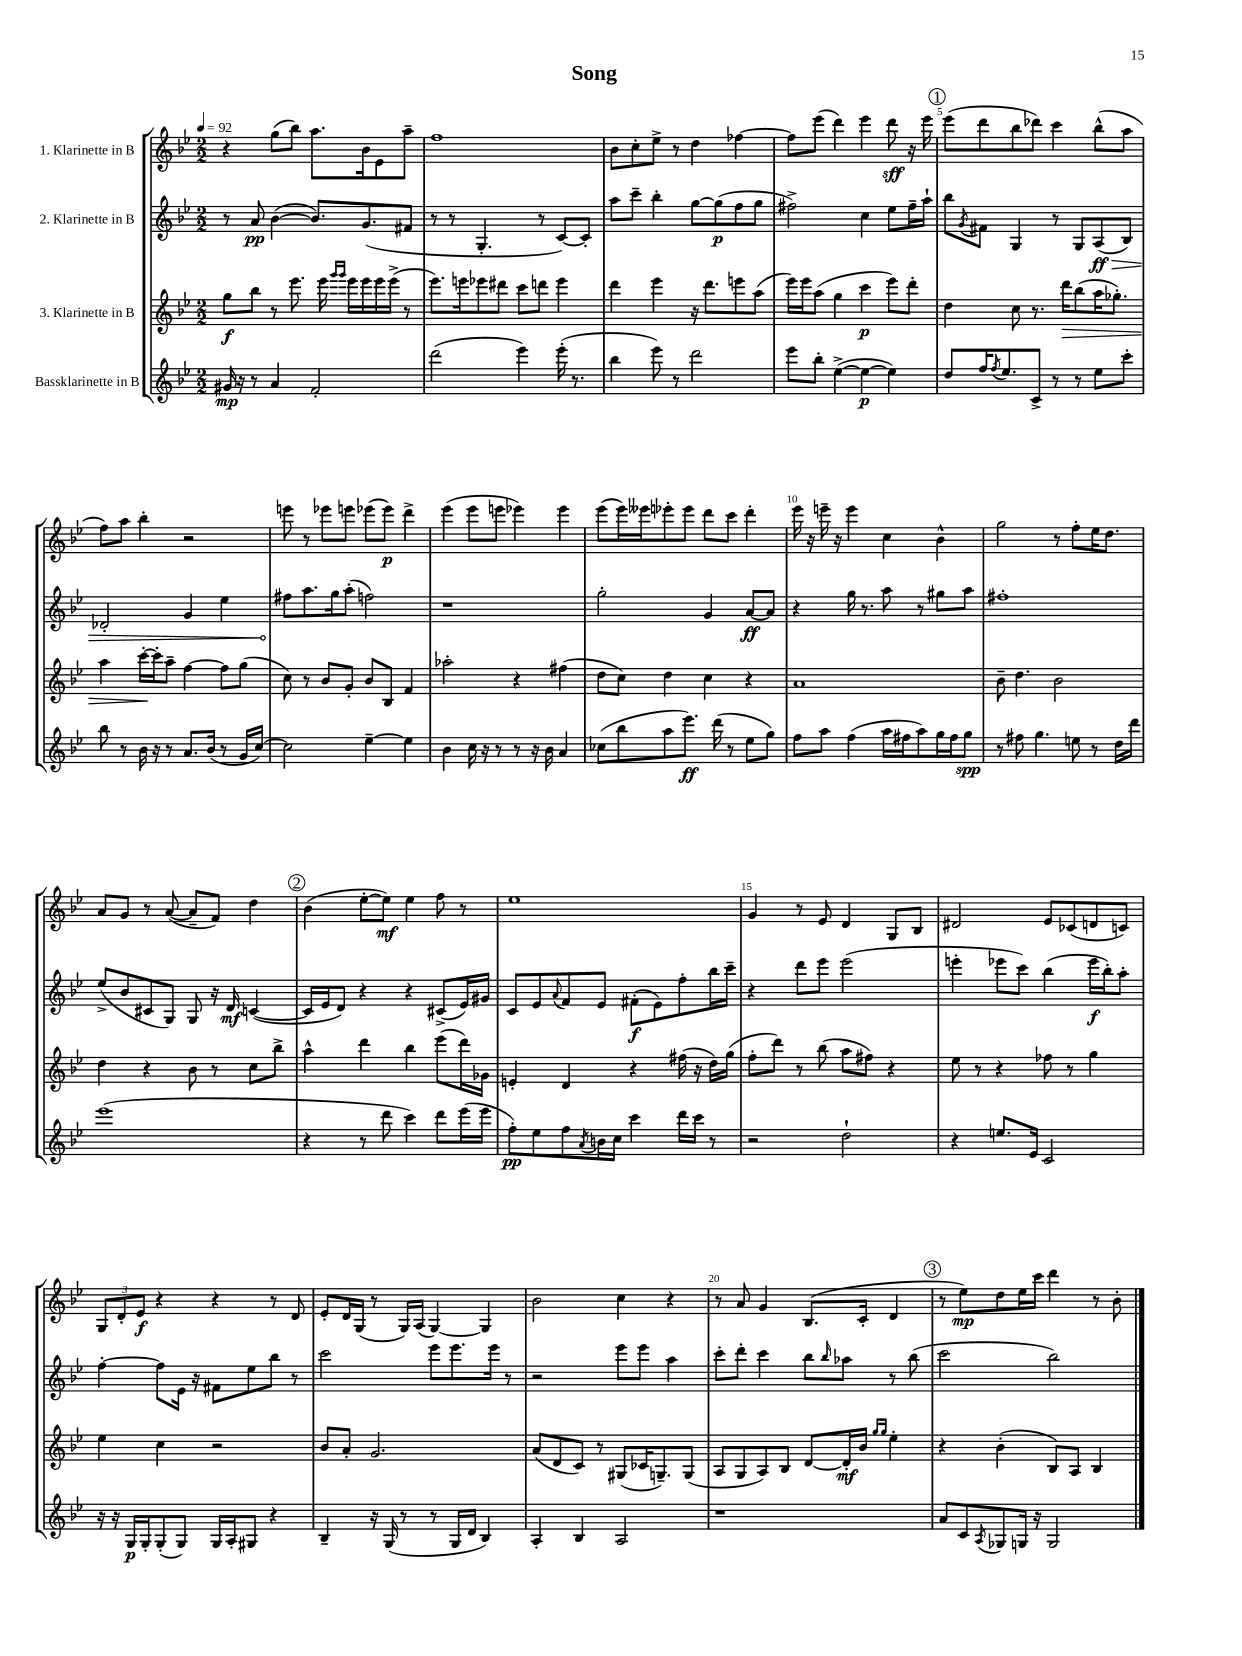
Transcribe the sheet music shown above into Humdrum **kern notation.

**kern	**kern	**kern	**kern
*staff4	*staff3	*staff2	*staff1
*clefG2	*clefG2	*clefG2	*clefG2
*k[b-e-]	*k[b-e-]	*k[b-e-]	*k[b-e-]
*M2/2	*M2/2	*M2/2	*M2/2
*MM92	*MM92	*MM92	*MM92
16g#/	8gg\L	8r	4r
16r	.	.	.
8r	8bb-\J	8a/	.
4a/	8r	([4b-\	(8gg\L
.	8.eee-\	.	8bb-\J)
2f'/	.	8.b-/]L)	8.aa\L
.	16eee-\	.	.
.	16qqggg/LL	.	.
.	16qqggg/JJ	.	.
.	16eee-\LL	.	.
.	16eee-\	(8.g/	16b-\k
.	16eee-\	.	8e-\
.	(16eee-^\JJ	.	.
.	8r	8f#/J	8aa~\J
=	=	=	=
(2ddd\	8.eee-\L)	8r	1ff
.	.	8r	.
.	16eee\k	.	.
.	8eee-\	4.G'/	.
.	8ddd#\J	.	.
4eee-\)	8ccc\L	.	.
.	8ddd\J	8r	.
(16eee-'\	4eee-\	[8c/L)	.
8.r	.	.	.
.	.	8c'/]J	.
=	=	=	=
4bb-\	4ddd\	8aa\L	8b-\L
.	.	8ccc~\J	8cc'\
8eee-\)	4eee-\	4bb-'\	8ee-^\J
8r	.	.	8r
2ddd\	16r	[8gg\L	4dd\
.	8.ddd\L	.	.
.	.	(8gg\]	.
.	8eee\	8ff\	[4ff-\
.	(8aa\J	8gg\J	.
=	=	=	=
8eee-\L	16eee-\LL)	2ff#^\)	8ff-\]L
.	16eee-\J	.	.
8bb-'\J	(8aa\J	.	(8eee-\J
([4ee-^\	4gg\	.	4ddd\)
4ee-\_	4ccc\	4cc\	4eee-\
4ee-\])	8eee-\L)	8ee-\L	8ddd\
.	8ddd'\J	16ff#~\L	16r
.	.	16aa`\JJ	16eee-\
=	=	=	=
8dd/L	4dd\	8bb-\L	(8eee-\L
.	.	8qg/	.
16ff/K	.	8f#\J	8ddd\
8qff/	.	.	.
8.ee-/	.	.	.
.	8cc\	4G/	8bb-\
8c^/J	8.r	.	8ddd-\J)
8r	.	8r	4ccc\
.	16ddd\LK	.	.
8r	(8bb-\	8G/L	.
8ee-\L	16aa\K	(8A/	(8bb-^^\L
.	8.gg-'\J)	.	.
8ccc'\J	.	8B-/J)	8aa\J
=	=	=	=
8bb-\	4aa\	2d-'/	8ff\L)
8r	.	.	8aa\J
16b-\	[16ccc'\LL	.	4bb-'\
16r	16ccc'\]J	.	.
8r	8aa~\J	.	.
8.a/L	[4ff\	4g/	2r
(16b-/Jk	.	.	.
8r	8ff\]L	4ee-\	.
16g/LL	(8gg\J	.	.
[16cc/JJ)	.	.	.
=	=	=	=
2cc\]	8cc\)	8ff#\L	8eee\
.	8r	8.aa\	8r
.	8b-/L	.	8eee-\L
.	.	16gg\k	.
.	8g'/J	(8aa'\J	8eee\J
[4ee-~\	8b-/L	2ff\)	(8eee-\L
.	8B-/J	.	8eee-\J)
4ee-\]	4f/	.	4ddd^\
=	=	=	=
4b-\	2aa-'\	1r	(4eee-\
16cc\	.	.	8eee-\L
16r	.	.	.
8r	.	.	8eee\J
8r	4r	.	4eee-\)
16r	.	.	.
16b-\	.	.	.
4a/	(4ff#\	.	4eee-\
=	=	=	=
(8cc-\L	8dd\L	2gg'\	(8eee-\L
8bb-\	8cc\J)	.	16eee-\L)
.	.	.	16eee--\J
8aa\	4dd\	.	8eee-'\
8.eee-\J)	.	.	8eee-\J
.	4cc\	4g/	8ddd\L
(16ddd\	.	.	.
8r	.	.	8ccc\J
8ee-\L	4r	[8a/L	4ddd'\
8gg\J)	.	8a/]J	.
=	=	=	=
8ff\L	1a	4r	16eee-\
.	.	.	16r
8aa\J	.	.	16eee~\
.	.	.	16r
(4ff\	.	16gg\	4eee\
.	.	8.r	.
16aa\LL	.	8aa\	4cc\
16ff#\J	.	.	.
8aa\)	.	8r	.
16gg\L	.	8gg#\L	4b-^^\
16ff#\J	.	.	.
8gg\J	.	8aa\J	.
=	=	=	=
8r	8b-~\	1ff#'	2gg\
8ff#\	4.dd\	.	.
4.gg\	.	.	.
.	2b-\	.	8r
8ee\	.	.	8ff'\L
8r	.	.	16ee-\K
.	.	.	8.dd\J
16dd\LL	.	.	.
16ddd\JJ	.	.	.
=	=	=	=
(1eee-	4dd\	(8ee-^/L	8a/L
.	.	8b-/	8g/J
.	4r	8c#/	8r
.	.	8G/J)	([8a/
.	8b-\	8G/	8a~/]L
.	8r	16r	8f/J)
.	.	16d/	.
.	8cc\L	([4c/	4dd\
.	8bb-^\J	.	.
=	=	=	=
4r	4aa^^\	16c/]LL	(4b-\
.	.	16e-/J	.
.	.	8d/J)	.
8r	4ddd\	4r	[8ee-'\L
8ddd\	.	.	8ee-\]J)
4ccc\)	4bb-\	4r	4ee-\
8ddd\L	(8eee-\L	(8c#^/L	8ff\
(16eee-\L	16ddd\L)	16e-/L)	8r
16eee-\JJ	16g-\JJ	16g#/JJ	.
=	=	=	=
8ff'\L)	4e'/	8c/L	1ee-
8ee-\	.	8e-/	.
.	.	8qqa/	.
8ff\	4d/	8f/	.
8qa/	.	.	.
16b\L	.	8e-/J	.
16cc\JJ	.	.	.
4ccc\	4r	(8f#'\L	.
.	.	8e-\)	.
16ddd\LL	(16ff#\	8ff'\	.
16ccc\JJ	16r	.	.
8r	16dd\LL)	16bb-\L	.
.	(16gg\JJ	16ccc~\JJ	.
=	=	=	=
2r	8ff'\L	4r	4g/
.	8ddd\J)	.	.
.	8r	8ddd\L	8r
.	(8bb-\	8eee-\J	8e-/
2dd`\	8aa\L	(2eee-\	4d/
.	8ff#\J)	.	.
.	4r	.	8G/L
.	.	.	8B-/J
=	=	=	=
4r	8ee-\	4eee'\	2d#/
.	8r	.	.
8.ee/L	4r	8eee-\L	.
.	.	8ccc\J)	.
16e-/Jk	.	.	.
2c/	8ff-\	(4bb-\	8e-/L
.	8r	.	(8c-/
.	4gg\	16eee-\LL	8d/
.	.	16bb-'\J)	.
.	.	8aa'\J	8c/J)
=	=	=	=
16r	4ee-\	[4ff'\	12G/L
16r	.	.	.
.	.	.	12d'/
16G/LL	.	.	.
.	.	.	12e-/J
16G'/J	.	.	.
(8G'/	4cc\	8ff\]L	4r
8G/J)	.	16e-\Jk	.
.	.	16r	.
16G/LL	2r	8f#\L	4r
16A'/J	.	.	.
8G#/J	.	8ee-\	.
4r	.	8bb-\J	8r
.	.	8r	8d/
=	=	=	=
4B-~/	8b-/L	2ccc\	8e-'/L
.	8a'/J	.	16d/L
.	.	.	(16G/JJ
16r	2.g/	.	8r
(16G/	.	.	.
8r	.	.	16G/LL)
.	.	.	(16A/JJ
8r	.	8eee-\L	[4G/)
16G/LL	.	8.eee-\	.
16d/JJ	.	.	.
4B-/)	.	.	4G/]
.	.	16eee-\Jk	.
.	.	8r	.
=	=	=	=
4A'/	(8a/L	2r	2b-\
.	8d/	.	.
4B-/	8c/J)	.	.
.	8r	.	.
2A/	(8G#/L	8eee-\L	4cc\
.	16c-/K	8eee-\J	.
.	8.G~/)	.	.
.	.	4aa\	4r
.	(8G/J	.	.
=	=	=	=
1r	8A/L	8ccc'\L	8r
.	8G/	8ddd'\J	8a/
.	8A/)	4ccc\	4g/
.	8B-/J	.	.
.	[8d/L	8bb-\L	(8.B-/L
.	.	16qqbb-/	.
.	16d'/]L	8aa-\J	.
.	16b-/JJ	.	16c'/Jk
.	16qqgg/LL	.	.
.	16qqgg/JJ	.	.
.	4ee-'\	8r	4d/
.	.	(8bb-\	.
=	=	=	=
8a/L	4r	2ccc\	8r
8c/	.	.	8ee-\L)
8qA/	.	.	.
8G-/	(4b-'\	.	8dd\
16G/Jk	.	.	16ee-\L
16r	.	.	16ccc\JJ
2G/	8B-/L)	2bb-\)	4ddd\
.	8A/J	.	.
.	4B-/	.	8r
.	.	.	8b-'\
==	==	==	==
*-	*-	*-	*-
